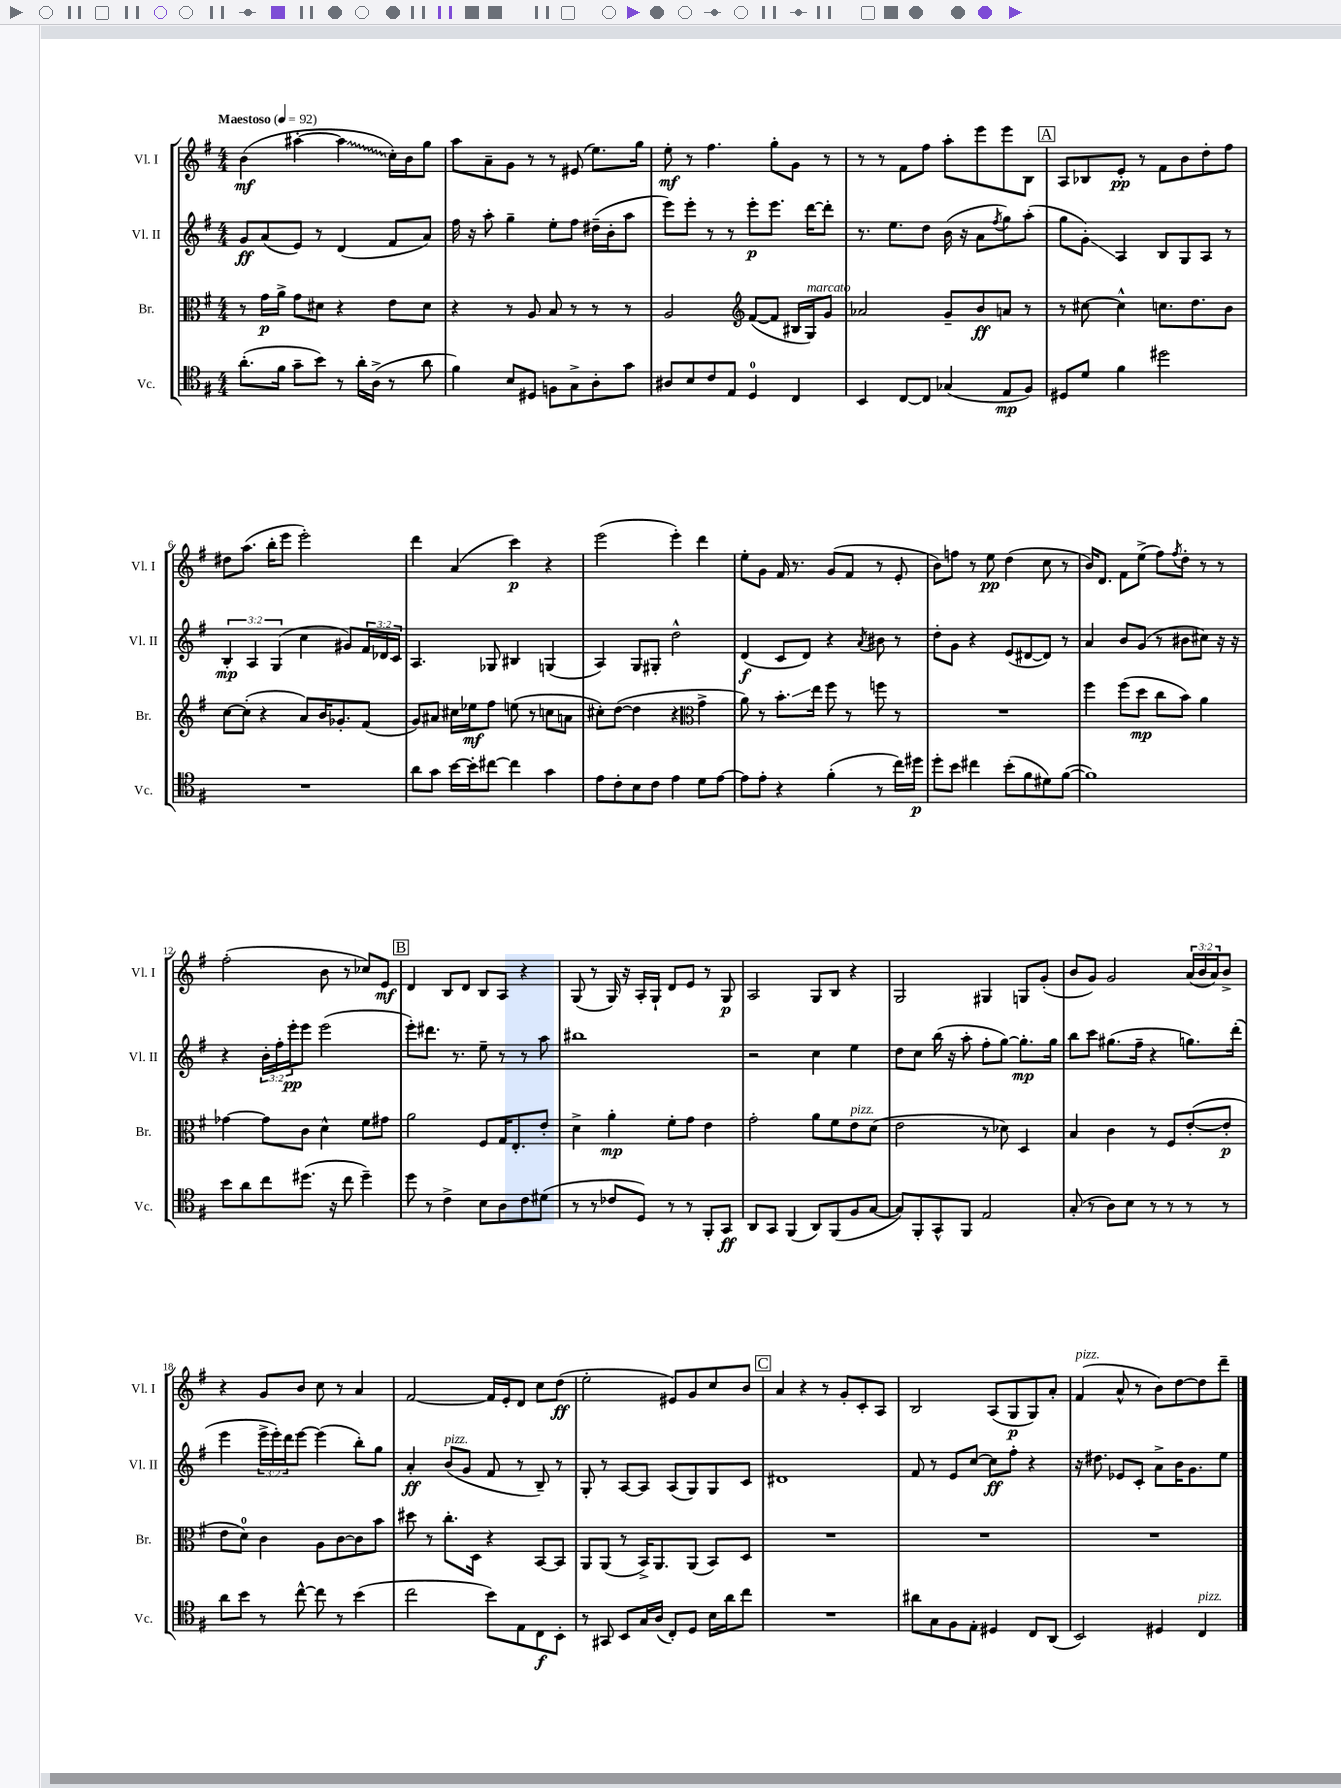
<<
\new StaffGroup <<
\new Staff = "s0" \with { instrumentName = "Vl. I" shortInstrumentName = "Vl. I" } {
    \clef treble \key g \major \numericTimeSignature \time 4/4 \override Staff.TupletNumber.text = #tuplet-number::calc-fraction-text \tempo "Maestoso" 4 = 92
    b'4\mf( ais''4~-. \once \override Glissando.style = #'zigzag ais''4\glissando c''16-.) b'16 g''8 |
    a''8 a'8-- g'8 r8 r8 eis'8( e''8.) g''16 |
    e''8-.\mf r8 fis''4. g''8-. g'8 r8 |
    r8 r8 fis'8 fis''8 a''8-. e'''8 e'''8 b8 |
    \mark \markup { \box "A" } a8 bes8 e'8-.\pp r8 fis'8 b'8 d''8-. fis''8 |
    dis''8 a''8.( b''16-. e'''8 e'''2-.) |
    d'''4 a'4( c'''4\p) r4 |
    e'''2( e'''4-.) d'''4 |
    e''8-. g'8 fis'16 r8. g'8( fis'8 r8 e'8-. |
    b'8) f''8 r8 e''8\pp d''4( c''8 r8 |
    b'16) d'8. fis'8 e''8->( fis''8) \acciaccatura { fis''8 } d''8-. r8 r8 |
    fis''2-.( b'8 r8 ces''8) e'8\mf |
    \mark \markup { \box "B" } d'4 b8 d'8 b8 a8 r4 |
    g8( r8 g16) r16 a16-. g16-! d'8 e'8 r8 g8\p |
    a2 g8 b8 r4 |
    g2 gis4 g8 g'8-.( |
    b'8 g'8) g'2 \tuplet 3/2 { a'16( b'16 a'16) } b'8-> |
    r4 g'8 b'8 c''8 r8 a'4 |
    fis'2~ fis'16 e'16-. d'8 c''8 d''8\ff( |
    e''2-. eis'8) g'8 c''8 b'8 |
    \mark \markup { \box "C" } a'4 r4 r8 g'8-. c'8-. a8 |
    b2 a8( g8\p g8) a'8-. |
    fis'4^\markup { \italic "pizz." }( a'8-^ r8 b'8) d''8~ d''8 d'''8-- \bar "|." |
}
\new Staff = "s1" \with { instrumentName = "Vl. II" shortInstrumentName = "Vl. II" } {
    \clef treble \key g \major \numericTimeSignature \time 4/4 \override Staff.TupletNumber.text = #tuplet-number::calc-fraction-text
    g'8\ff a'8( e'8) r8 d'4( fis'8 a'8) |
    fis''16 r16 a''8-. g''4-- e''8-. fis''8 dis''16--( b'16-. a''8 |
    e'''8) e'''8-. r8 r8 e'''8-.\p e'''8. d'''16~ d'''8-. |
    r8. e''8. d''8 b'16( r16 a'8 \acciaccatura { fis''8 } g''8) a''8-.( |
    \mark \markup { \box "A" } g''8 g'8-.\glissando) a4 b8 g8 a8 r8 |
    \tuplet 3/2 { b4-.\mp a4 g4( } c''4 gis'8) \tuplet 3/2 { fis'16 des'16 c'16 } |
    a4. ges8 bis4 g4( |
    a4) g8 gis8-. d''2-^ |
    d'4\f( c'8 d'8) r4 \acciaccatura { a'8 } bis'8 r8 |
    d''8-. g'8 r4 e'8( dis'8~ dis'8) r8 |
    a'4 b'8 g'8( r8 bis'8 cis''8) r16 r16 |
    r4 \tuplet 3/2 { b'16-. fis''16-. e'''16-.\pp } e'''8 e'''2( |
    \mark \markup { \box "B" } e'''8-.) dis'''8. r8. e''8-- r8 r8 a''8 |
    bis''1 |
    r2 c''4 e''4 |
    d''8 c''8 b''16( r16 a''8-. fis''8-. g''8~) g''8.-.\mp g''16 |
    b''8 c'''8 gis''8.( fis''16-- r4 g''8.) d'''16-.( |
    e'''4 \tuplet 3/2 { e'''16-> e'''16-.) d'''16 } e'''8~ e'''4( b''8-.) g''8 |
    a'4-.\ff b'8^\markup { \italic "pizz." }( g'8 fis'8 r8 b8--) r8 |
    g8-. r8 a8~ a8 a8( g8) g8 c'8 |
    \mark \markup { \box "C" } dis'1 |
    fis'8 r8 e'8 c''8~ c''8\ff fis''8-. r4 |
    r16 dis''8. ees'8 c'8-. a'8-> b'16 g'8. e''8 \bar "|." |
}
\new Staff = "s2" \with { instrumentName = "Br." shortInstrumentName = "Br." } {
    \clef alto \key g \major \numericTimeSignature \time 4/4
    r8 g'16\p a'16-> g'8 dis'8 r4 e'8 dis'8 |
    r4 r8 a8 b8 r8 r8 r8 |
    a2 \clef treble fis'8~( fis'8 bis16 g16^\markup { \italic "marcato" }) g'8 |
    aes'2 g'8-- b'8\ff a'8 r8 |
    \mark \markup { \box "A" } r8 cis''8~ cis''4-^ c''8. d''8. b'8 |
    c''8~ c''8-.( r4 a'8) b'16 ges'8.-. fis'8( |
    g'8) ais'8 cis''16 ees''16\mf fis''8 e''8( r8 c''8 a'8 |
    cis''8-.) d''8~( d''4 r4 \clef alto g'4-> |
    a'8) r8 b'8.-.\glissando e''16 fis''8 r8 f''8 r8 |
    R1 |
    fis''4 fis''8( d''8\mp c''8 b'8) a'4 |
    ges'4~ ges'8 c'8 d'4-^ fis'8 gis'8 |
    \mark \markup { \box "B" } a'2 fis8 g16 e8.-. e'8-. |
    d'4-> a'4-.\mp fis'8-. g'8 e'4 |
    g'2-. a'8 fis'8 e'8^\markup { \italic "pizz." } d'8( |
    e'2 r8 des'8) d4 |
    b4 c'4 r8 fis8 e'8~-.( e'8-.\p |
    e'8 d'8-0) c'4 a8 c'8~ c'8 b'8 |
    dis''8 r8 c''8.-. d16 r4 b,8~ b,8 |
    a,8 a,8( r8 b,16->) a,8. a,8( b,8) d8 |
    \mark \markup { \box "C" } R1 |
    R1 |
    R1 \bar "|." |
}
\new Staff = "s3" \with { instrumentName = "Vc." shortInstrumentName = "Vc." } {
    \clef tenor \key g \major \numericTimeSignature \time 4/4
    a'8.-.( fis'16 g'8-- b'8) r8 a'16-. a16->( r8 a'8 |
    fis'4) b8 dis8 f8 g8-> a8-. g'8 |
    ais8 b8 c'8 e8 d4-0 c4 |
    b,4 c8~ c8 ges4( e8\mp fis8) |
    \mark \markup { \box "A" } dis8 d'8 fis'4 dis''2 |
    R1 |
    a'8 g'8 b'16~ b'16-. cis''8~ cis''4 g'4 |
    e'8 c'8-. b8 c'8 e'4 d'8 e'8~ |
    e'8 e'8-. r4 fis'4-.( r8 c''16) dis''16\p |
    d''8-. b'8 cis''4 b'8-.( fis'8 dis'8) fis'8~( |
    fis'1) |
    b'8 a'8 c''8 dis''8.( r16 c''8 dis''4--) |
    \mark \markup { \box "B" } d''8 r8 c'4-> b8 a8 c'8 dis'8( |
    r8 r8 ces'8 d8) r8 r8 fis,8-. g,8\ff |
    a,8 g,8 fis,4( a,8) fis,8( fis8 g8~ |
    g8) fis,8-. g,8-^ fis,8 e2 |
    g8-.( r8 a8) b8 r8 r8 r8 r8 |
    a'8 b'8 r8 c''8~-^ c''8 r8 b'4( |
    c''2 b'8) e8 c8\f b,8-. |
    r8 gis,8 b,8 g16 a16( c8-.) d8 b16 a'16 c''8 |
    \mark \markup { \box "C" } R1 |
    ais'8 g8 fis8 e8-. dis4 c8 a,8( |
    b,2) dis4 c4^\markup { \italic "pizz." } \bar "|." |
}
>>
>>
